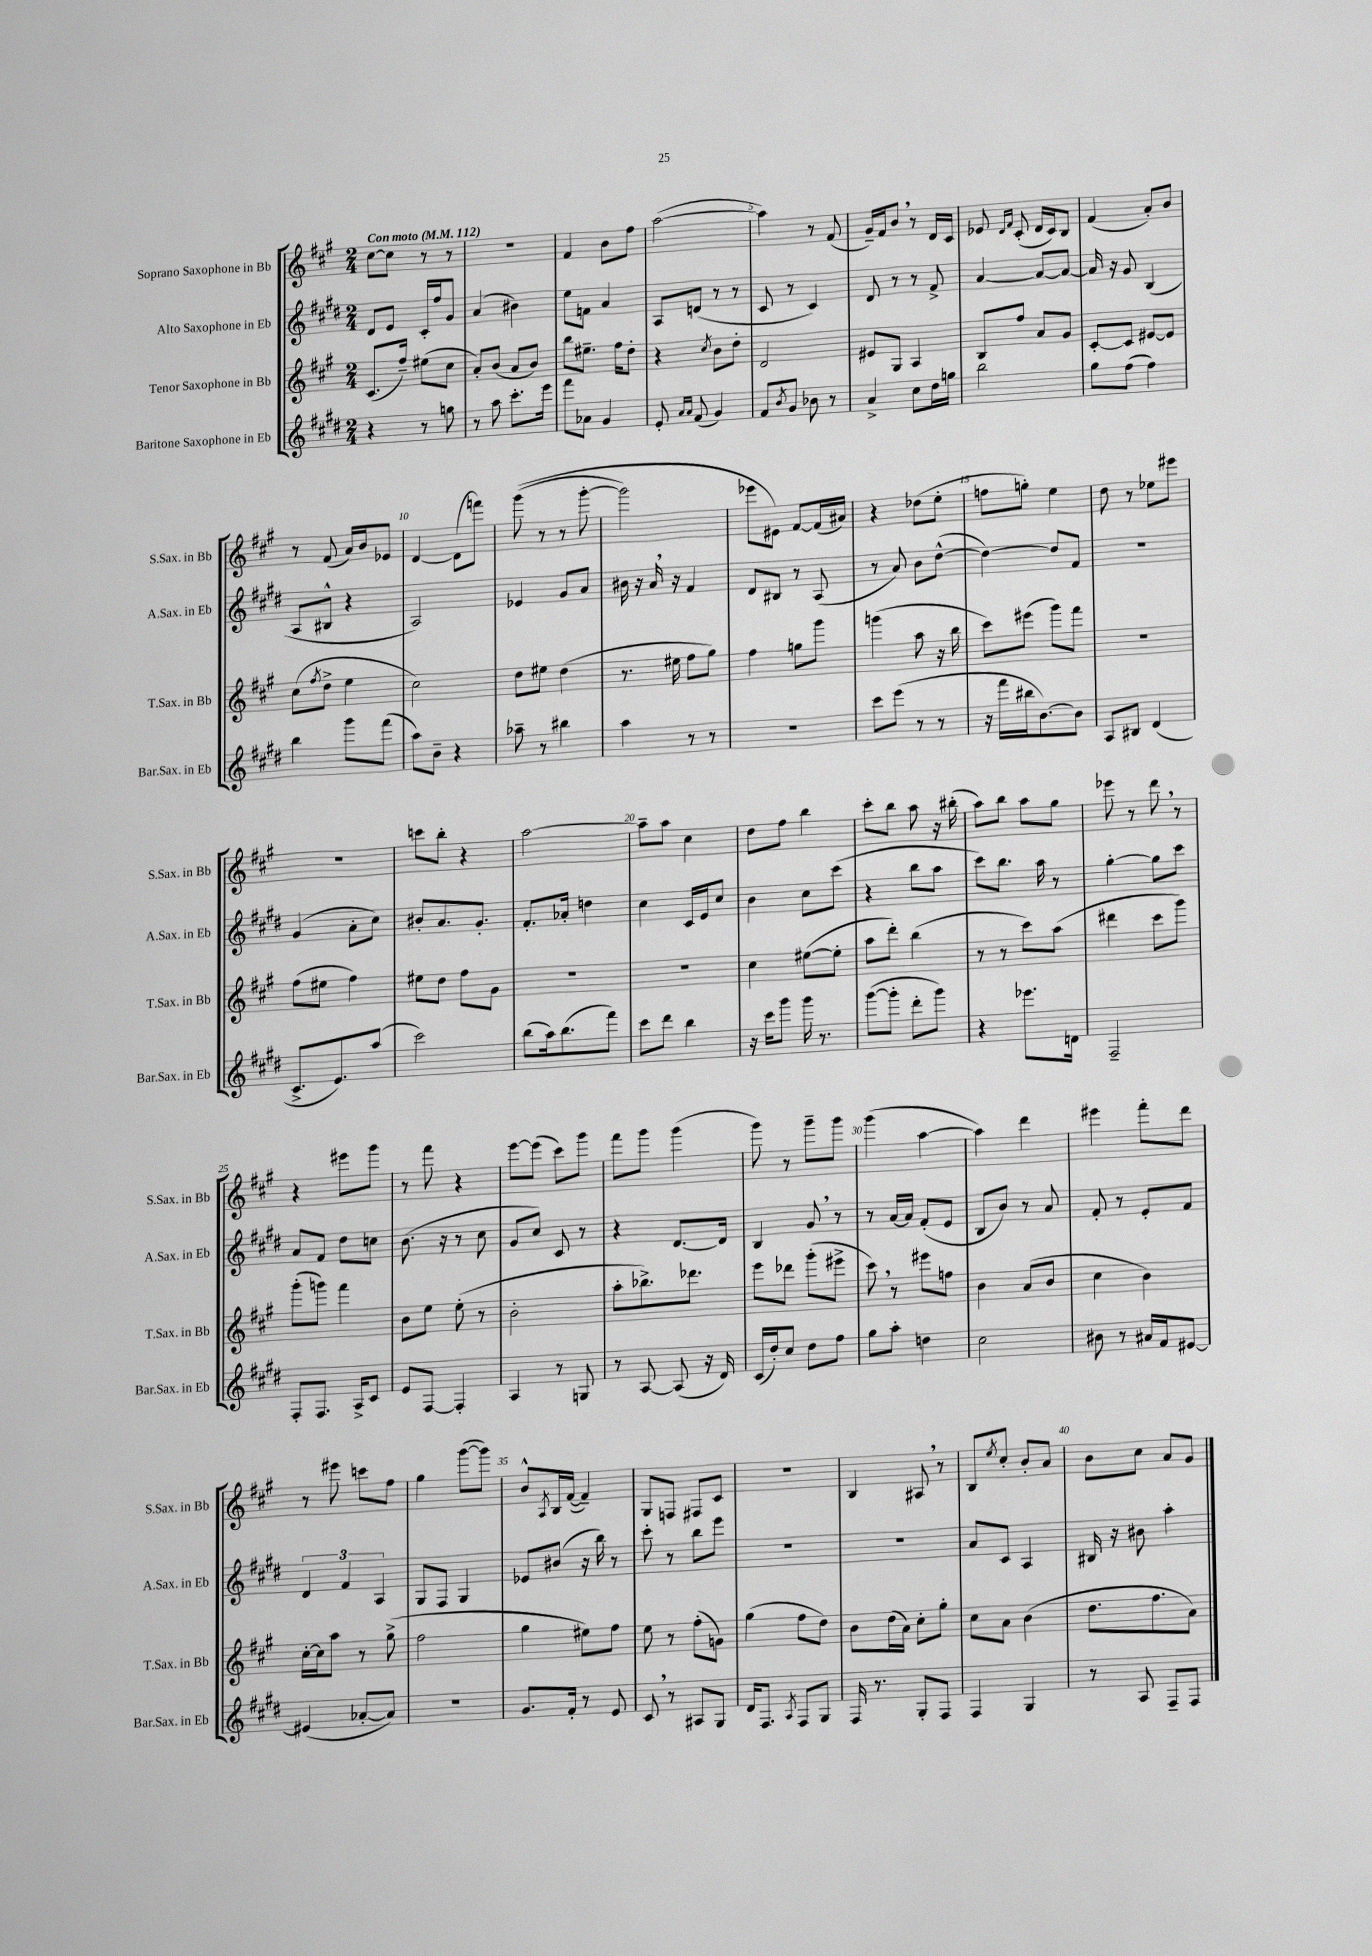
<<
\new StaffGroup <<
\new Staff = "s0" \with { instrumentName = "Soprano Saxophone in Bb" shortInstrumentName = "S.Sax. in Bb" } {
    \clef treble \key a \major \numericTimeSignature \time 2/4 \tempo "Con moto" 4 = 112
    cis''8~ cis''8 r8 r8 |
    R2 |
    fis'4 b'8 fis''8 |
    a''2~( |
    a''4) r8 fis'8( |
    gis'16--) fis'16 b'8 \breathe r8 d'16 cis'16 |
    ees'8 \grace { d'16 fis'16 } cis'8-.( d'16 cis'16) b8 |
    fis'4( a'8-.) b'8 |
    r8 fis'8( a'16) b'16 ees'8 |
    d'4~ d'8( f'''8) |
    gis'''8(\( r8 r8 gis'''8~-. |
    gis'''2) |
    ees'''8 eis'8\) fis'8~ fis'16( ais'16) |
    r4 des''8( e''8-. |
    f''8 g''8-.) e''4 |
    d''8 r8 ees''8 eis'''8 |
    R2 |
    c'''8 b''8-. r4 |
    a''2~ |
    a''8-- a''8 cis''4 |
    d''8 fis''8 b''4 |
    cis'''8-. b''8 a''8 r16 bis''16-.( |
    a''8) b''8 a''8 gis''8 |
    ees'''8 r8 d'''8 \breathe r8 |
    r4 eis'''8 gis'''8 |
    r8 fis'''8 r4 |
    e'''8~ e'''8( cis'''8) gis'''8 |
    fis'''8 gis'''8 gis'''4( |
    gis'''8) r8 gis'''8-- gis'''8 |
    gis'''4( a''4~ |
    a''4) d'''4 |
    eis'''4 fis'''8-. d'''8 |
    r8 eis'''8 c'''8 fis''8 |
    gis''4 gis'''8~( gis'''8) |
    b'8-^ \acciaccatura { a8 } b16 fis'16~( fis'4--) |
    gis8 f8 fis8 cis'8 |
    r2 |
    b4 ais8 \breathe r8 |
    b8 \acciaccatura { e''8 } cis''8-. b'8-. a'8 |
    b'8 cis''8 a'8 gis'8 \bar "|." |
}
\new Staff = "s1" \with { instrumentName = "Alto Saxophone in Eb" shortInstrumentName = "A.Sax. in Eb" } {
    \clef treble \key e \major \numericTimeSignature \time 2/4
    dis'8 e'8 cis'16-. fis''16 gis'8 |
    a'4( bis'4) |
    e''8 f'8 a'4 |
    a8 d'8( r8 r8 |
    cis'8 r8 cis'4) |
    dis'8 r8 r8 fis'8-> |
    a'4~ a'8~ a'8~ |
    a'16 r16 gis'8 b4( |
    a8 bis8-^ r4 |
    a2) |
    ees'4 gis'8 a'8 |
    bis'16 r16 a'16 \breathe r16 fis'4 |
    dis'8 bis8 r8 a8( |
    r8 a'8) b'8 dis''8~-^( |
    dis''4~) dis''8 fis'8 |
    R2 |
    gis'4( a'8-. cis''8) |
    bis'8-. a'8. gis'8.-. |
    fis'8.-. aes'16-. d''4 |
    cis''4 cis'16 e'16 cis''8 |
    b'4 cis''8 cis'''8( |
    r4 b''8 a''8 |
    cis'''8) b''8. a''16 r8 |
    gis''4~-. gis''8 cis'''8 |
    a'8 fis'8 dis''8 c''8 |
    b'8.( r16 r8 cis''8 |
    gis'8 cis''8) cis'8 r8 |
    r4 dis'8.~ dis'16 |
    b4 gis'8 \breathe r8 |
    r8 a'16~ a'16 fis'8-.( e'8 |
    b8 b'8) r8 a'8 |
    fis'8-. r8 e'8-. fis'8 |
    \tuplet 3/2 { dis'4 fis'4 a4 } |
    gis8 fis8 gis4 |
    ees'8 bis'8( r16 b''16) r8 |
    cis'''8-. r8 b''8 e'''8 |
    R2 |
    R2 |
    a'8 cis'8 a4 |
    bis16 r16 bis'8 a''4-. \bar "|." |
}
\new Staff = "s2" \with { instrumentName = "Tenor Saxophone in Bb" shortInstrumentName = "T.Sax. in Bb" } {
    \clef treble \key a \major \numericTimeSignature \time 2/4
    cis'8.( fis''16--) eis''8( cis''8 |
    a'8-.) b'8( a'8 b'8) |
    b''8 eis''8.-- fis''16 d''8-. |
    r4 \acciaccatura { cis''8 } b'8 d''8-. |
    d'2 |
    eis'8 gis8 a4 |
    b8 fis''8 a'8 gis'8 |
    cis'8~-. cis'8 eis'8~ eis'8 |
    cis''8( \acciaccatura { fis''8 } d''8-> e''4 |
    cis''2) |
    d''8 eis''8 d''4( |
    r8. eis''16 fis''8 gis''8) |
    fis''4 g''8 gis'''8 |
    g'''4( a''8 r16 b''16 |
    cis'''8) eis'''8( gis'''8) fis'''8 |
    r2 |
    fis''8( eis''8 fis''4) |
    eis''8 d''8 fis''8 gis'8 |
    R2 |
    R2 |
    cis''4 eis''8~( eis''8-. |
    a''8 d'''8-.) b''4( |
    r8 r8 cis'''8) a''8( |
    dis'''4 cis'''8 gis'''8) |
    gis'''8-.( g'''8) fis'''4 |
    b'8 e''8 e''8-.( r8 |
    b'2-. |
    a''8-. bes''8.->) des'''8. |
    e'''8 des'''8 gis'''8-.( eis'''8-> |
    cis'''8) \breathe r8 eis'''8 f''8 |
    b'4 a'8( b'8 |
    cis''4 b'4) |
    cis''16~-. cis''16 a''8 r8 gis''8->( |
    fis''2 |
    gis''4 eis''8) fis''8 |
    e''8 r8 fis''8-.( g'8) |
    gis''4( fis''8 d''8) |
    b'8 d''16( a'16) cis''8-. gis''8-. |
    cis''8 a'8 b'4( |
    d''8. fis''8. a'8) \bar "|." |
}
\new Staff = "s3" \with { instrumentName = "Baritone Saxophone in Eb" shortInstrumentName = "Bar.Sax. in Eb" } {
    \clef treble \key e \major \numericTimeSignature \time 2/4
    r4 r8 g''8 |
    r8 a''8 cis'''8.-. e'''16 |
    fis'''8 aes'8 gis'4 |
    e'8-. \grace { a'16 a'16 } fis'8( gis'4) |
    fis'8 \acciaccatura { b'8 } gis'8 bes'8 r8 |
    a'4-> cis''8 dis''16 g''16 |
    b''2 |
    gis''8 fis''8( fis''4) |
    b''4 gis'''8 fis'''8( |
    a''8) b'8-- r4 |
    aes''8-- r8 bis''4 |
    a''4 r8 r8 |
    r2 |
    cis'''8 e'''8( r8 r8 |
    r16 fis'''16 bis''16 b'8.~) b'8 |
    a8 bis8 dis'4( |
    cis'8.-> e'8.) a''8( |
    cis'''2) |
    b''8( a''16) b''8.( fis'''8) |
    cis'''8 dis'''8 b''4 |
    r16 cis'''16 gis'''8 gis'''16 r8. |
    gis'''8~( gis'''8-. dis'''8-. gis'''8) |
    r4 ees'''8. d'16 |
    fis2-- |
    fis8-. fis8. a16-> cis'8 |
    e'8 fis8~ fis4-. |
    a4 r8 g8 |
    r8 a8~ a8( r16 dis'16) |
    cis'16( dis''16-.) cis''8 dis''8 fis''8 |
    gis''8 a''8-. d''4 |
    cis''2 |
    bis'8 r8 ais'16 fis'16 eis'8~ |
    eis'4( aes'8~-. aes'8) |
    R2 |
    gis'8. fis'16-. r8 e'8 |
    cis'8 \breathe r8 ais8 gis8 |
    dis'16 fis8. \acciaccatura { a8 } fis8 gis8 |
    fis16 r8. gis8-. fis8 |
    fis4 gis4 |
    r8 a8 fis8-- fis8 \bar "|." |
}
>>
>>
\layout { \context { \Score \override BarNumber.break-visibility = ##(#f #t #t) barNumberVisibility = #(every-nth-bar-number-visible 5) } }
